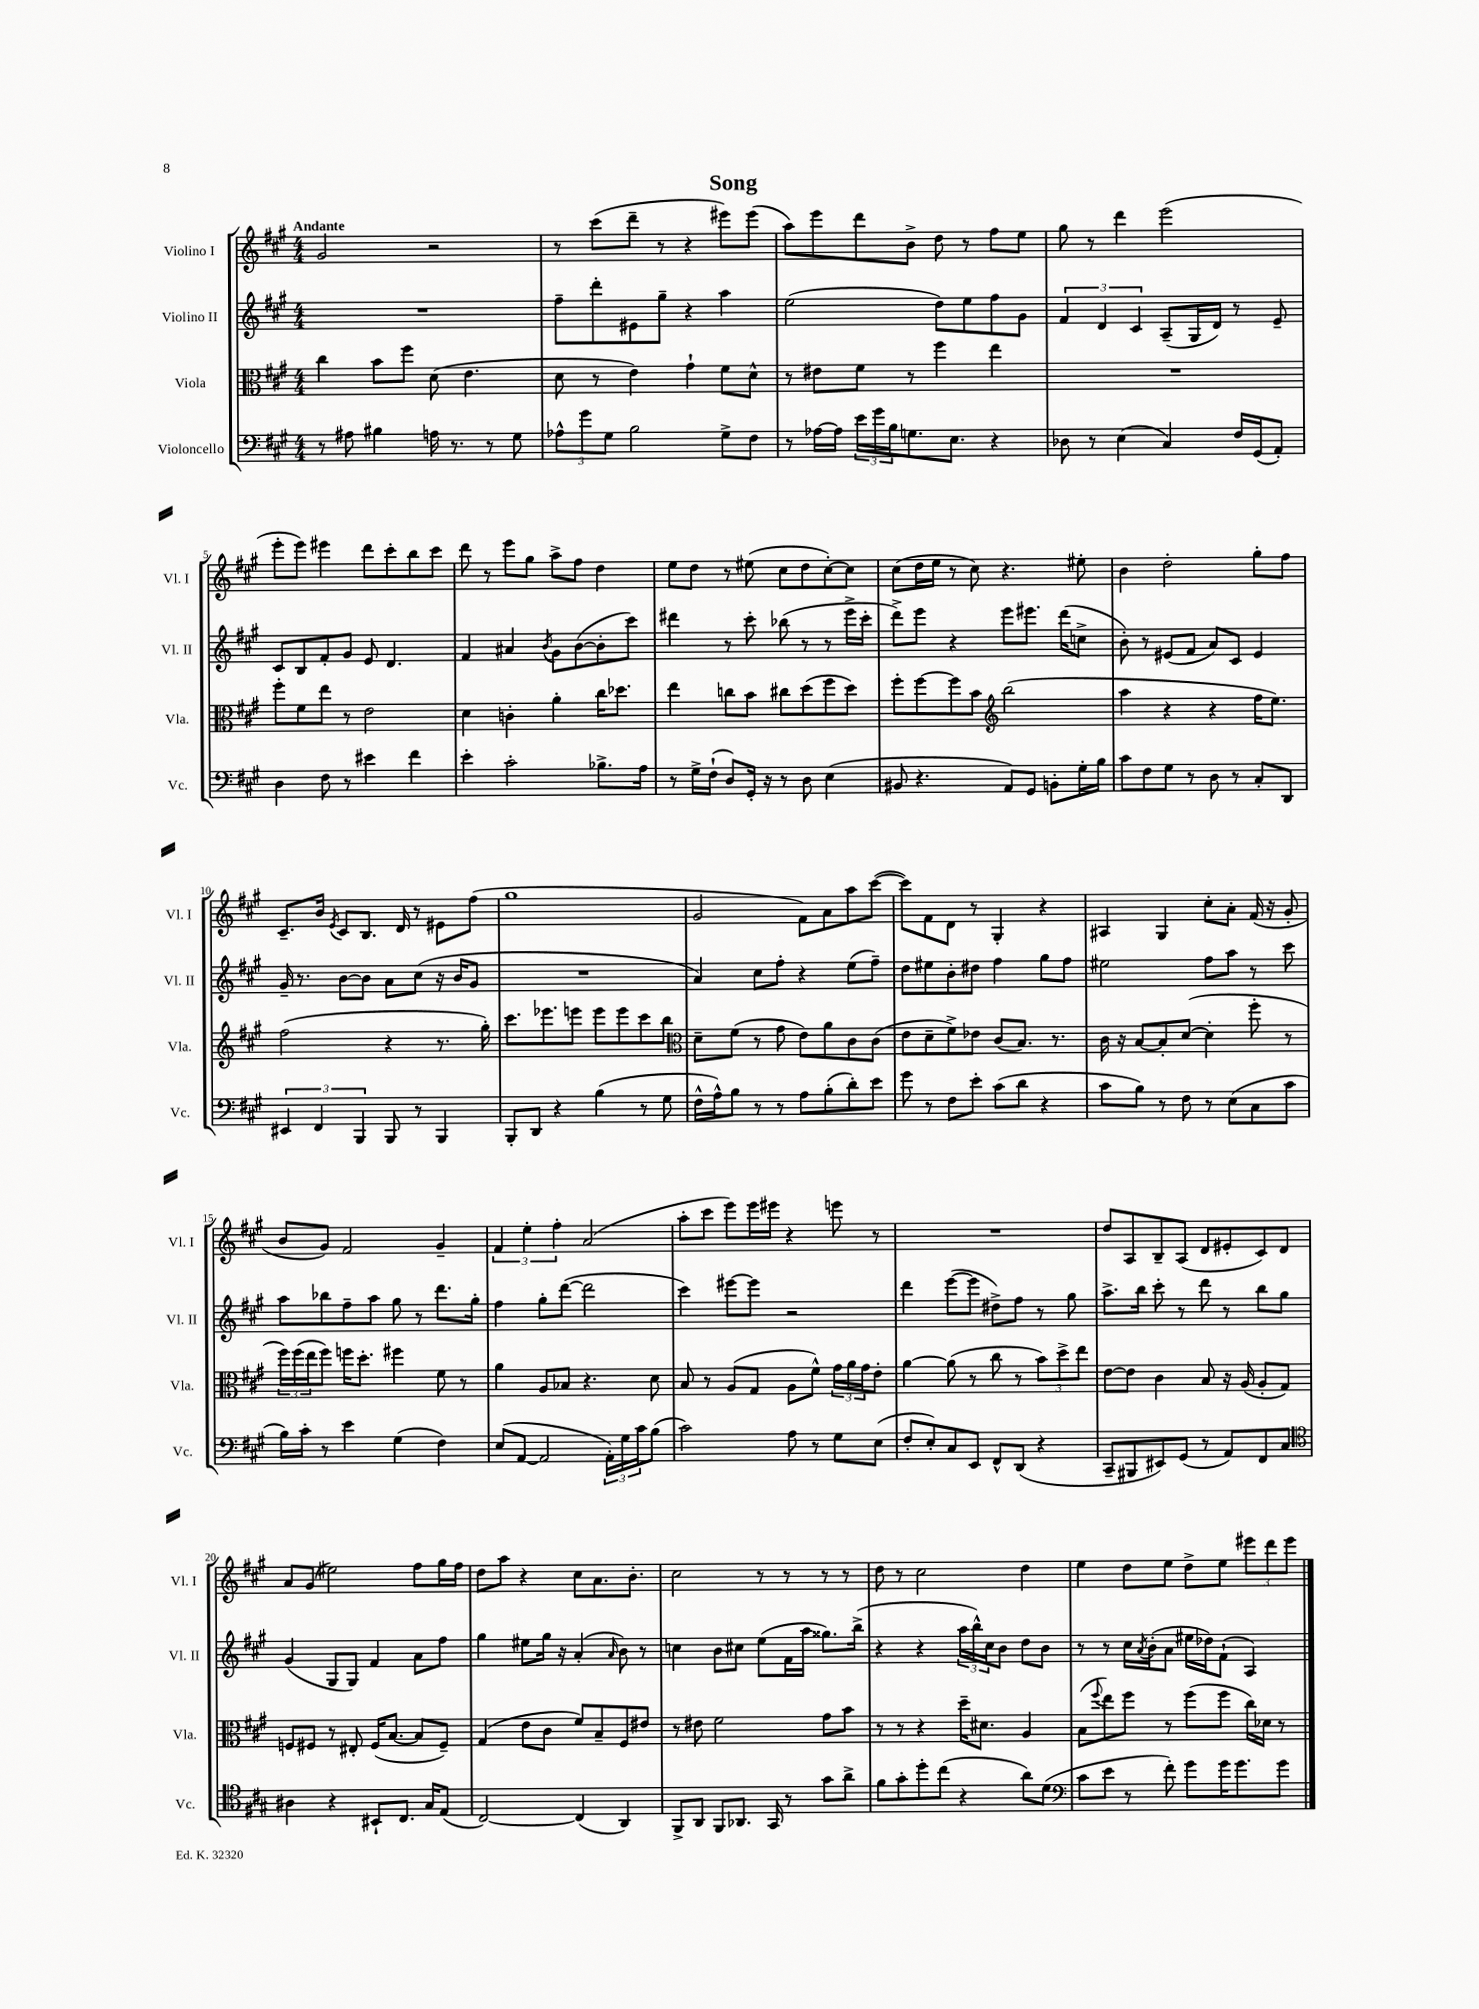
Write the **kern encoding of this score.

**kern	**kern	**kern	**kern
*staff4	*staff3	*staff2	*staff1
*clefF4	*clefC3	*clefG2	*clefG2
*k[f#c#g#]	*k[f#c#g#]	*k[f#c#g#]	*k[f#c#g#]
*M4/4	*M4/4	*M4/4	*M4/4
8r	4cc#\	1r	2g#/
8A#\	.	.	.
4B#\	8b\L	.	.
.	8ff#\J	.	.
16A\	(8d\	.	2r
8.r	.	.	.
.	4.e\	.	.
8r	.	.	.
8G#\	.	.	.
=	=	=	=
12A-^^\L	8d\	8ff#~\L	8r
12g#\	.	.	.
.	8r	8ddd'\	(8ccc#\L
12G#\J	.	.	.
2B\	4e\)	8e#\	8ddd~\J
.	.	8gg#~\J	8r
.	4g#`\	4r	4r
8G#^\L	8f#\L	4aa\	8eee#\L)
8F#\J	8d^^\J	.	(8eee#\J
=	=	=	=
8r	8r	(2ee\	8aa\L)
[16A-\LL	8e#\L	.	8eee\
16A-\]JJ	.	.	.
24e\LL	8f#\J	.	8ddd\
24g#\	.	.	.
24B\J	.	.	.
8.G\	8r	.	8b^\J
.	4ff#\	8dd\L)	8dd\
8.E\J	.	.	.
.	.	8ee\	8r
4r	4ee\	8ff#\	8ff#\L
.	.	8g#\J	8ee\J
=	=	=	=
8D-\	1r	6f#/	8gg#\
8r	.	.	8r
.	.	6d/	.
(4E\	.	.	4ddd\
.	.	6c#/	.
4C#/)	.	(8A~/L	(2eee\
.	.	16G#/L	.
.	.	16d/JJ)	.
16F#/LL	.	8r	.
(16GG#/J	.	.	.
8AA'/J)	.	8e~/	.
=	=	=	=
4D\	8ff#'\L	8c#/L	8eee'\L
.	8f#\	8B/	8eee\J)
8F#\	8ee\J	8f#'/	4eee#\
8r	8r	8g#/J	.
4e#\	2e\	8e/	8ddd\L
.	.	4.d/	8ccc#'\
4f#\	.	.	8bb\
.	.	.	8ccc#\J
=	=	=	=
4e'\	4d\	4f#/	8ddd\
.	.	.	8r
2c#'\	4c'\	4a#/	8eee\L
.	.	.	8gg#\J
.	.	8qb/	.
.	4a'\	8g#\L	8aa^\L
.	.	([8b\	8ff#\J
8.B-^\L	16cc#\LK	8b'\]	4dd\
.	8.dd-\J	.	.
.	.	8ccc#\J)	.
16A\Jk	.	.	.
=	=	=	=
8r	4ee\	4ddd#\	8ee\L
16G#^\LL	.	.	8dd\J
(16F#`\JJ	.	.	.
8D/L)	8cc\L	8r	8r
16GG#'/Jk	8b\J	8ccc#'\	(8ee#\
16r	.	.	.
8r	8cc#\L	(8bb-\	8cc#\L
8D\	(8dd\	8r	8dd\
(4E\	8ff#\	8r	[8cc#'\)
.	8dd\J)	16eee^\LL	8cc#\]J
.	.	16ccc#'\JJ	.
=	=	=	=
8BB#/	8ff#'\L	8ddd^\L)	(8cc#\L
4.r	[8ff#\	8eee\J	16dd\L
.	.	.	16ee\JJ
.	8ff#\]	4r	8r
.	8b\J	.	8cc#\)
*	*clefG2	*	*
8AA/L)	(2bb\	8eee\L	4.r
8GG#/J	.	8.eee#\J	.
8BB'\L	.	.	.
.	.	(16ddd\LK	.
16G#'\L	.	8cc^\J	8ee#'\
16B\JJ	.	.	.
=	=	=	=
8c#\L	4aa\	8b'\)	4b\
8F#\	.	8r	.
8G#\J	4r	(8e#/L	2dd'\
8r	.	8f#/J	.
8D\	4r	8a/L)	.
8r	.	8c#/J	.
8C#'/L	16ff#\LK	4e#/	8gg#'\L
.	8.ee\J)	.	.
8DD/J	.	.	8ff#\J
=	=	=	=
6EE#/	(2ff#\	16g#~/	8.c#~/L
.	.	8.r	.
6FF#/	.	.	.
.	.	.	16b/Jk
.	.	.	8qe/
.	.	[8b\L	8c#/L
6BBB/	.	.	.
.	.	8b\]J	8.B/J
8BBB/	4r	8a\L	.
.	.	.	16d/
8r	.	(8cc#\J	8r
4BBB/	8.r	16r	8e#\L
.	.	16b/LK	.
.	.	8g#/J	(8ff#\J
.	16gg#'\)	.	.
=	=	=	=
8BBB'/L	8.ccc#\L	1r	1gg#
8DD/J	.	.	.
.	8.eee-\	.	.
4r	.	.	.
.	8eee\J	.	.
(4B\	8eee\L	.	.
.	8eee\	.	.
8r	8ccc#\	.	.
8G#\	8bb\J	.	.
=	=	=	=
*	*clefC3	*	*
16F#^^\LL	8d~\L	4a/)	2g#/
16A^^\J)	.	.	.
8B\J	(8f#\J	.	.
8r	8r	8cc#\L	.
8r	8g#\	8ff#'\J	.
8A\L	8e\L)	4r	8f#\L)
(8B'\	8a\	.	8a\
8d'\)	8c#\	(8ee\L	8aa\
8e\J	(8c#\J	8ff#~\J)	([8ccc#\J
=	=	=	=
8g#\	8e\L	8dd\L	8ccc#\]L)
8r	8d~\	8ee#\	8f#\
8F#\L	8f#^\)	8b'\	8d\J
8e'\J	8e-\J	8dd#\J	8r
(8c#\L	(8c#/L	4ff#\	4G#'/
8d\J	8.B/J)	.	.
4r	.	8gg#\L	4r
.	8.r	.	.
.	.	8ff#\J	.
=	=	=	=
8c#\L	16c#\	2ee#\	4A#/
.	16r	.	.
8B\J)	[8B/L	.	.
8r	8B'/]	.	4G#/
8F#\	([8d/J	.	.
8r	4d'\]	8ff#\L	8cc#'\L
(8E\L	.	8aa\J	8a'\J
8C#\	8ff#'\	8r	(16f#/
.	.	.	16r
8c#\J	8r	8ccc#\	8g#'/
=	=	=	=
16B\LL)	24ff#\LL)	8aa\L	8b/L
.	(24ff#\	.	.
16c#'\JJ	.	.	.
.	24ee\J	.	.
8r	8ff#\J)	8bb-\	8g#/J)
4e\	16ff\LK	8ff#~\	2f#/
.	8.dd'\J	.	.
.	.	8aa\J	.
(4G#\	4ff#\	8gg#\	.
.	.	8r	.
4F#\)	8f#\	8.ddd\L	4g#~/
.	8r	.	.
.	.	16gg#'\Jk	.
=	=	=	=
(8E/L	4a\	4ff#\	6f#/
[8AA/J	.	.	.
.	.	.	6ee'\
2AA/]	8A/L	8gg#'\L	.
.	.	.	6ff#'\
.	8B-/J	([8ddd\J	.
.	4.r	2ddd\]	(2a/
24AA'\LL)	.	.	.
24G#\	.	.	.
24c#\J	.	.	.
(8B\J	8d\	.	.
=	=	=	=
2c#\)	8B/	4ccc#\)	8aa'\L
.	8r	.	8ccc#\J
.	(8A/L	[8eee#\L	8eee\L)
.	8G#/J	8eee#\]J	16eee\L
.	.	.	16eee#\JJ
8A\	8A\L	2r	4r
8r	8f#^^\J)	.	.
8G#\L	24g#\LL	.	8eee\
.	24a\	.	.
.	24g#\J	.	.
(8E\J	8e'\J	.	8r
=	=	=	=
8F#'/L	[4a\	4ddd\	1r
8E'/)	.	.	.
8C#/	(8a\]	([8eee\L	.
8EE/J	8r	8eee\]J	.
8FF#^^/L	8cc#\	8dd#^\L)	.
(8DD/J	8r	8ff#\J	.
4r	12b\L)	8r	.
.	12dd^\	.	.
.	.	8gg#\	.
.	12ee\J	.	.
=	=	=	=
8CC#~/L	[8e\L	8.aa^\L	8dd/L
8BBB#/	8e\]J	.	8A/
.	.	16bb\Jk	.
8EE#/)	4c#\	8ccc#'\	8B~/
(8GG#/J	.	8r	(8A/J
8r	8B/	8ddd\	8d/L
8AA/L)	16r	8r	8e#'/
.	(16A/	.	.
8FF#/	8A'/L	8bb\L	8c#/)
8C#/J	8G#/J)	8gg#\J	8d/J
=	=	=	=
*clefC4	*	*	*
4A#\	8F/L	(4g#/	8a/L
.	8F#/J	.	(8g#/J
4r	8r	8G#/L	2ee#\)
.	8E#'/	8G#/J)	.
8BB#`/L	(16F#/LK	4f#/	.
.	[8.B/J	.	.
8.C#/J	.	.	.
.	8B/]L	8a\L	8ff#\L
16G#/LK	.	.	.
(8E/J	8F#~/J)	8ff#\J	16gg#\L
.	.	.	16ff#\JJ
=	=	=	=
[2C#/)	(4G#/	4gg#\	8dd\L
.	.	.	8aa\J
.	8e\L	8ee#\L	4r
.	8c#\J	16gg#\Jk	.
.	.	16r	.
(4C#/]	8f#/L)	(4a'/	8cc#\L
.	8B~/	.	8.a\
.	.	16qqa/	.
4AA/)	8F#/	8b\)	.
.	.	.	8.b'\J
.	8e#/J	8r	.
=	=	=	=
8FF#^/L	8r	4cc\	2cc#\
8AA/J	8e#\	.	.
8FF#/L	2f#\	8b\L	.
8.AA-/J	.	8cc#\J	.
.	.	(8ee\L	8r
16GG#/	.	.	.
8r	.	16f#\L	8r
.	.	16aa\JJ	.
8g#\L	8g#\L	8.gg##\L)	8r
8a^\J	8b\J	.	8r
.	.	(16bb^\Jk	.
=	=	=	=
8f#\L	8r	4r	8dd\
8g#'\	8r	.	8r
8dd'\	4r	4r	2cc#\
(8cc#\J	.	.	.
4r	16dd~\LK	24aa\LL	.
.	.	24bb^^\)	.
.	8.d#\J	.	.
.	.	24cc#\J	.
.	.	8b\J	.
8a\L)	4A/	8dd\L	4dd\
(8d\J	.	8b\J	.
=	=	=	=
*clefF4	*	*	*
8c#\L	(8B\L	8r	4ee\
.	8qqff#/	.	.
8e\J	8ee\)	8r	.
8r	8ff#\J	16cc#\LL	8dd\L
.	.	8qa/	.
.	.	(16b'\J	.
8f#'\)	8r	8a\J	8ee\J
8g#\L	(8ff#\L	16ee#\LL	8dd^\L
.	.	16dd-\J)	.
16g#\K	8ff#\J	(8f#`\J	8ee\J
8.g#\	.	.	.
.	16cc#\LL)	4A/)	12eee#\L
.	16d-\JJ	.	.
.	.	.	12ddd\
8g#\J	8r	.	.
.	.	.	12eee#\J
==	==	==	==
*-	*-	*-	*-
